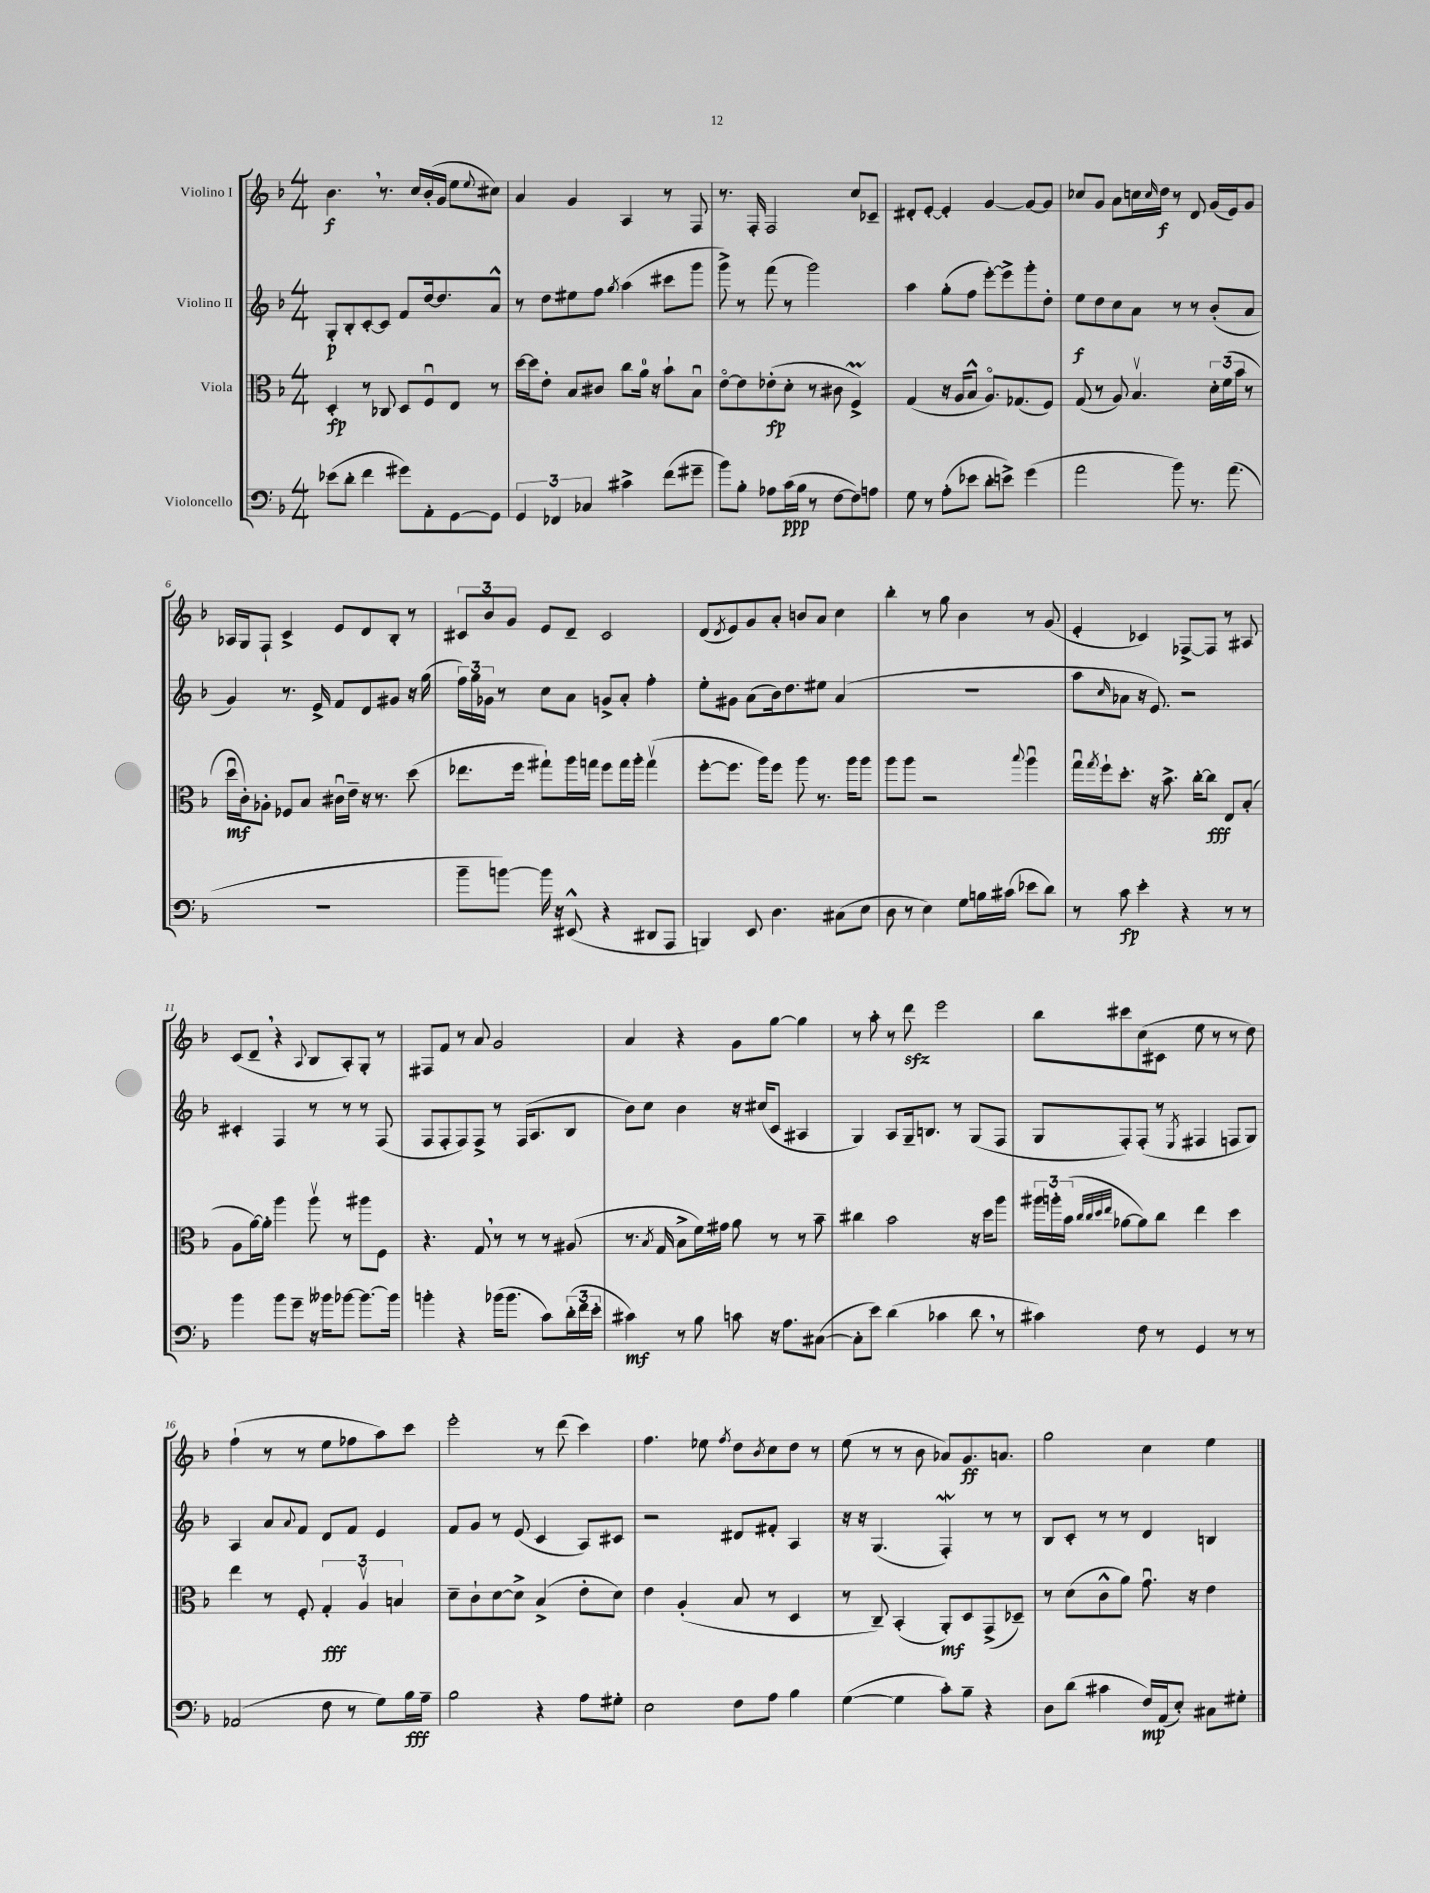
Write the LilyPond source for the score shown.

<<
\new StaffGroup <<
\new Staff = "s0" \with { instrumentName = "Violino I" } {
    \clef treble \key f \major \numericTimeSignature \time 4/4
    bes'4.\f \breathe r8. c''16 bes'16-.( g'16 e''8 \appoggiatura { e''8 } cis''8) |
    a'4 g'4 a4 r8 f8 |
    r8. f16-. f2 c''8 ces'8-- |
    dis'8-. e'8~-. e'4-. g'4~ g'8~ g'8 |
    ces''8 g'8 a'8 c''16 \grace { c''16 } d''16\f r8 d'8 g'16( e'16) g'8 |
    aes16 g16 f8-! c'4-> e'8 d'8 bes8-. r8 |
    \tuplet 3/2 { cis'8 bes'8 g'8 } e'8 d'8-- cis'2 |
    d'8( \acciaccatura { d'8 } e'8) g'8 a'8-. b'8 a'8 c''4 |
    bes''4-. r8 g''8 bes'4 r8 g'8( |
    e'4-. ces'4) fes8~-> fes8 r8 ais8 |
    c'8( d'8-- \breathe r4 \appoggiatura { a8 } bes8 a8-.) g8-. r8 |
    fis8 f'8 r8 a'8 g'2 |
    a'4 r4 g'8 g''8~ g''4 |
    r8 a''8-. r8 d'''8\sfz e'''2 |
    bes''8 cis'''8 c''8( cis'8 e''8 r8 r8 d''8) |
    f''4-!( r8 r8 e''8 fes''8 a''8) c'''8 |
    e'''2-. r8 d'''8( c'''4) |
    f''4. ees''8 \acciaccatura { f''8 } d''8 \acciaccatura { bes'8 } c''8 d''8 r8 |
    e''8( r8 r8 bes'8 aes'8) g'8.\ff a'8. |
    g''2 c''4 e''4 \bar "|." |
}
\new Staff = "s1" \with { instrumentName = "Violino II" } {
    \clef treble \key f \major \numericTimeSignature \time 4/4
    g8-.\p bes8-. c'8~-. c'8 f'8 d''16~ d''8. a'8-^ |
    r8 d''8 eis''8 f''8 \acciaccatura { g''8 } a''4( cis'''8 g'''8 |
    g'''8->) r8 f'''8( r8 g'''2) |
    a''4 g''8-.( f''8 e'''8~-.) e'''8-> g'''8-. d''8-. |
    e''8\f d''8 c''8 a'8 r8 r8 bes'8-.( a'8 |
    g'4) r8. e'16-> f'8 d'8 gis'8 r16 g''16( |
    \tuplet 3/2 { f''16) g''16 ges'16 } r8 c''8 a'8 g'8-> a'8-. f''4-. |
    e''8-. gis'8 a'8( bes'16) d''8. eis''8 a'4( |
    R1 |
    a''8 \grace { c''16 } aes'8 r16 e'8.) r2 |
    cis'4-. f4 r8 r8 r8 f8( |
    f8 f8-. f8) f8-> r8 f16( a8. bes8 |
    bes'8) c''8 bes'4 r16 cis''16( c'8 ais4 |
    g4) a8 g16-- b8. r8 g8( f8 |
    g8 f8-.) f8-.( r8 \acciaccatura { e8 } fis4 f8 g8) |
    a4 a'8 \appoggiatura { a'8 } f'8 d'8 f'8 e'4 |
    f'8 g'8 r8 e'8( c'4 a8) cis'8 |
    r2 dis'8 fis'8-. a4 |
    r16 r16 g4.( f4-.\mordent) r8 r8 |
    bes8 c'8-. r8 r8 d'4 b4 \bar "|." |
}
\new Staff = "s2" \with { instrumentName = "Viola" } {
    \clef alto \key f \major \numericTimeSignature \time 4/4
    d4-.\fp r8 ces8 d8 f8\downbow e8 r8 |
    d''16~ d''16 e'8-. bes8 cis'8 c''8 a'16-0 r16 bes'8-! bes8\downbow |
    e'8~\flageolet e'8 ees'8-.\fp( d'8-. r8 cis'8 f4->\prall) |
    g4( r16 a16 bes8-^ a8.\flageolet) ges8.( f8) |
    g8( r8 a8) bes4.\upbow \tuplet 3/2 { d'16-. f'16( bes'16 } r8 |
    d''16\downbow\mf c'16-.) aes8-. fes8 bes8 cis'16\downbow e'16-- r16 r8. d''8( |
    ees''8. f''16 gis''8-!) a''16 g''16 f''8 g''16 a''16-. g''4\upbow( |
    f''8~-. f''8. a''16) f''8 a''8 r8. a''16 a''8 |
    a''8 a''8 r2 \appoggiatura { bes''8 } a''4\downbow |
    g''16\downbow \acciaccatura { g''8 } f''16-! d''8.-. r16 bes'8.-> c''16~-. c''8\fff e8 bes8-.( |
    a8 a'16~) a'16-. a''4 a''8\upbow r8 ais''8 f8 |
    r4. g8 \breathe r8 r8 r8 ais8( |
    r8. \acciaccatura { bes8 } g16 bes8-> f'16) gis'16 a'8 r8 r8 bes'8-- |
    cis''4 bes'2 r16 d''16 a''8 |
    \tuplet 3/2 { ais''16 a''16-. bes'16( } \grace { c''32 c''32 d''32 e''32 } aes'8~ aes'8) c''8 e''4 d''4 |
    e''4 r8 f8-. \tuplet 3/2 { g4-.\fff a4\upbow b4 } |
    d'8-- c'8-! d'8~ d'8-> bes4->( e'8-. d'8) |
    e'4 a4-.( bes8 r8 d4 |
    r8 c8--) bes,4-.( a,8-.\mf) d8 g,8->( des8--) |
    r8 d'8( c'8-^ a'8) g'8.\downbow r16 e'4 \bar "|." |
}
\new Staff = "s3" \with { instrumentName = "Violoncello" } {
    \clef bass \key f \major \numericTimeSignature \time 4/4
    ees'8( d'8-. f'4 gis'8) a,8-. g,8~ g,8 |
    \tuplet 3/2 { g,4 fes,4 ces4 } cis'4-> f'8( gis'8-- |
    bes'8) bes8-. aes8 c'16\ppp( bes16 r8 f8~ f8) a8 |
    g8 r8 a8-.( ees'8 d'8-. e'8->) g'4( |
    a'2 bes'8) r8. a'8.( |
    R1 |
    bes'8-- b'8~) b'16 r16 eis,8-^( r4 dis,8 a,,8 |
    b,,4) e,8 d4. cis8( e8 |
    d8 r8 e4) g8 b16 cis'16( ees'8 d'8) |
    r8 c'8\fp e'4-. r4 r8 r8 |
    bes'4 bes'8 g'8-- r16 beses'16 bes'8~ bes'8.~ bes'16 |
    b'4-. r4 bes'16( bes'8. c'8) \tuplet 3/2 { d'16-.( f'16 e'16-. } |
    cis'4\mf) r8 bes8 c'8 r16 a8. cis8~( |
    cis8-. e'8) d'4( ces'4 d'8 \breathe r8 |
    cis'4) f8 r8 g,4 r8 r8 |
    aes,2( f8 r8 g8) bes16\fff a16-- |
    bes2 r4 a8 gis8-. |
    e2 f8 a8 bes4 |
    g4~( g4 c'8-.) bes8-- r4 |
    d8 d'8( cis'4 f16\mp) a,16( e8-.) cis8 gis8-. \bar "|." |
}
>>
>>
